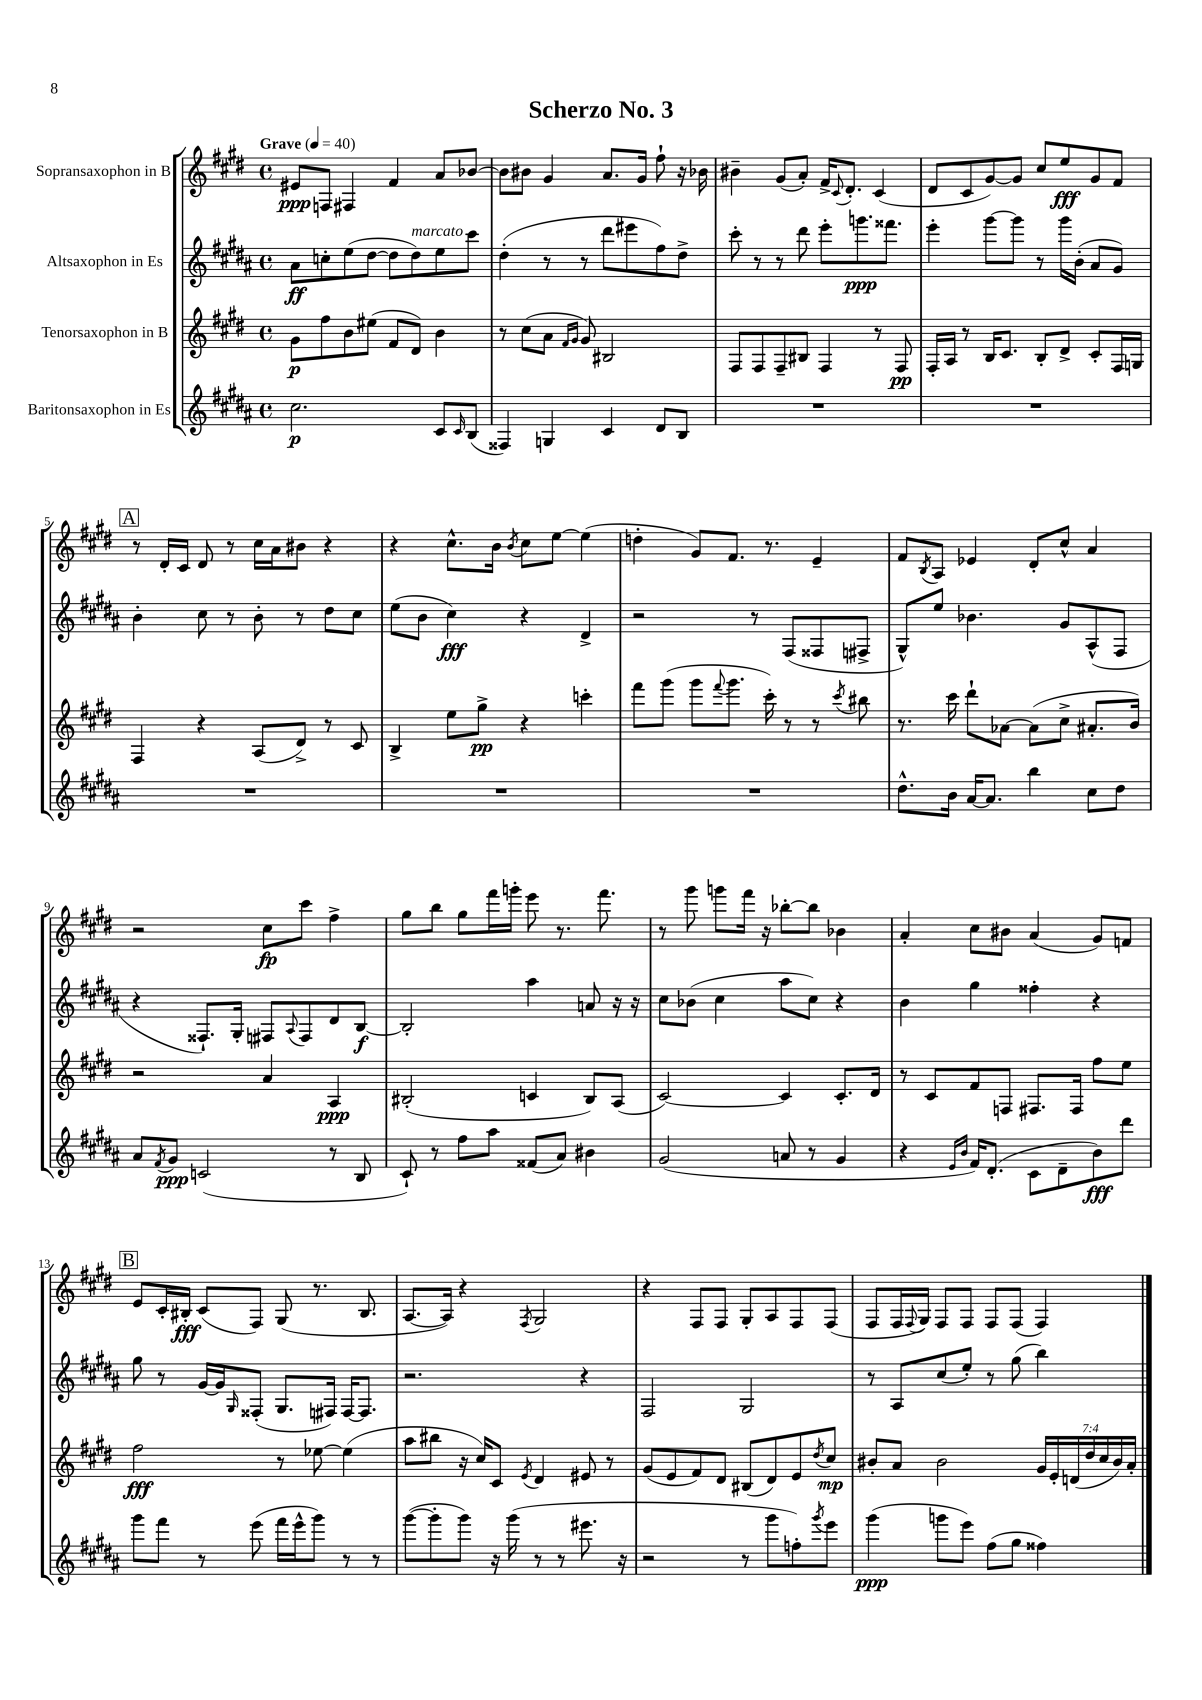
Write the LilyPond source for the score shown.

\header { title = "Scherzo No. 3" }
<<
\new StaffGroup <<
\new Staff = "s0" \with { instrumentName = "Sopransaxophon in B" } {
    \clef treble \key e \major \defaultTimeSignature \time 4/4 \tempo "Grave" 4 = 40
    eis'8\ppp f8 fis4 fis'4 a'8 bes'8~ |
    bes'8 bis'8 gis'4 a'8. gis'16 fis''8-! r16 bes'16 |
    bis'4-- gis'8( a'8-.) fis'16-> \appoggiatura { cis'8 } dis'8.-. cis'4( |
    dis'8 cis'8 gis'8~) gis'8 cis''8 e''8\fff gis'8 fis'8 |
    \mark \markup { \box "A" } r8 dis'16-. cis'16 dis'8 r8 cis''16 a'16 bis'8 r4 |
    r4 cis''8.-^ b'16 \acciaccatura { b'8 } cis''8 e''8~ e''4( |
    d''4-. gis'8) fis'8. r8. e'4-- |
    fis'8 \acciaccatura { b8 } a8 ees'4 dis'8-. cis''8-^ a'4 |
    r2 cis''8\fp cis'''8 fis''4-> |
    gis''8 b''8 gis''8 fis'''16 g'''16-. e'''8 r8. fis'''8. |
    r8 gis'''8 g'''8 fis'''16 r16 bes''8~-. bes''8 bes'4 |
    a'4-. cis''8 bis'8 a'4( gis'8) f'8 |
    \mark \markup { \box "B" } e'8 cis'16-. bis16-.\fff cis'8( fis8) gis8( r8. bis8. |
    a8.~ a16) r4 \acciaccatura { fis8 } gis2 |
    r4 fis8 fis8 gis8-. a8 fis8 fis8( |
    fis8 fis16 \appoggiatura { fis8 } gis16) fis8 fis8 fis8 fis8( fis4) \bar "|." |
}
\new Staff = "s1" \with { instrumentName = "Altsaxophon in Es" } {
    \clef treble \key b \major \defaultTimeSignature \time 4/4
    ais'8\ff c''8-. e''8( dis''8~ dis''8 dis''8^\markup { \italic "marcato" }) e''8 cis'''8 |
    dis''4-.( r8 r8 dis'''8 eis'''8 fis''8) dis''8-> |
    cis'''8-. r8 r8 dis'''8 e'''8-. g'''8.\ppp fisis'''8. |
    e'''4-. gis'''8~ gis'''8 r8 gis'''16 b'16-.( ais'8 gis'8) |
    \mark \markup { \box "A" } b'4-. cis''8 r8 b'8-. r8 dis''8 cis''8 |
    e''8( b'8 cis''4\fff) r4 dis'4-> |
    r2 r8 fis8( fisis8 fis8-> |
    gis8-^) e''8 bes'4. gis'8 ais8-^( fis8 |
    r4 fisis8.-!) gis16-. fis8 \appoggiatura { ais8 } fis8 dis'8 b8~\f |
    b2-. ais''4 a'8 r16 r16 |
    cis''8 bes'8( cis''4 ais''8 cis''8) r4 |
    b'4 gis''4 fisis''4-. r4 |
    \mark \markup { \box "B" } gis''8 r8 gis'16~ gis'16 \grace { gis16 } fisis8-.( gis8. fis16) fis16~ fis8. |
    r2. r4 |
    fis2 gis2 |
    r8 ais8 cis''8( e''8-.) r8 gis''8( b''4) \bar "|." |
}
\new Staff = "s2" \with { instrumentName = "Tenorsaxophon in B" } {
    \clef treble \key e \major \defaultTimeSignature \time 4/4 \override Staff.TupletNumber.text = #tuplet-number::calc-fraction-text
    gis'8\p fis''8 b'8 eis''8( fis'8 dis'8) b'4 |
    r8 cis''8( a'8 \grace { fis'16 gis'16 } gis'8) bis2 |
    fis8 fis8 fis8-- bis8 fis4 r8 fis8\pp |
    fis16-. a16 r8 b16 cis'8. b8-. dis'8-> cis'8-. fis16 g16 |
    \mark \markup { \box "A" } fis4 r4 a8( dis'8->) r8 cis'8 |
    b4-> e''8 gis''8->\pp r4 c'''4-. |
    fis'''8 gis'''8( gis'''8 \appoggiatura { fis'''8 } gis'''8. cis'''16-.) r8 r8 \acciaccatura { cis'''8 } bis''8 |
    r8. cis'''16 dis'''8-! aes'8~ aes'8( cis''8-> ais'8.-. b'16) |
    r2 a'4 a4\ppp |
    bis2-.( c'4 bis8) a8( |
    cis'2~) cis'4 cis'8.-. dis'16 |
    r8 cis'8 fis'8 f8 fis8. fis16 fis''8 e''8 |
    \mark \markup { \box "B" } fis''2\fff r8 ees''8~ ees''4( |
    a''8 bis''8 r16 cis''16) cis'8 \acciaccatura { e'8 } dis'4 eis'8 r8 |
    gis'8( e'8 fis'8) dis'8 bis8( dis'8) e'8 \acciaccatura { dis''8 } cis''8\mp |
    bis'8-. a'8 bis'2 \tuplet 7/4 { gis'16 e'16-. d'16( dis''16 cis''16 bis'16) a'16-. } \bar "|." |
}
\new Staff = "s3" \with { instrumentName = "Baritonsaxophon in Es" } {
    \clef treble \key b \major \defaultTimeSignature \time 4/4
    cis''2.\p cis'8 \grace { cis'16 } b8( |
    fisis4) g4 cis'4 dis'8 b8 |
    R1 |
    R1 |
    \mark \markup { \box "A" } R1 |
    R1 |
    R1 |
    dis''8.-^ b'16 ais'16~ ais'8. b''4 cis''8 dis''8 |
    ais'8 \acciaccatura { fis'8 } gis'8\ppp c'2( r8 b8 |
    cis'8-!) r8 fis''8 ais''8 fisis'8( ais'8) bis'4 |
    gis'2( a'8 r8 gis'4 |
    r4 \grace { e'16 b'16 } fis'16) dis'8.-.( cis'8 dis'8-- b'8\fff) dis'''8 |
    \mark \markup { \box "B" } gis'''8 fis'''8 r8 e'''8( fis'''16 e'''16-^ gis'''8) r8 r8 |
    gis'''8~( gis'''8-. gis'''8) r16 gis'''16( r8 r8 eis'''8. r16 |
    r2 r8 gis'''8 f''8-.) \acciaccatura { gis'''8 } e'''8 |
    gis'''4\ppp( g'''8 e'''8) fis''8( gis''8 fisis''4) \bar "|." |
}
>>
>>
